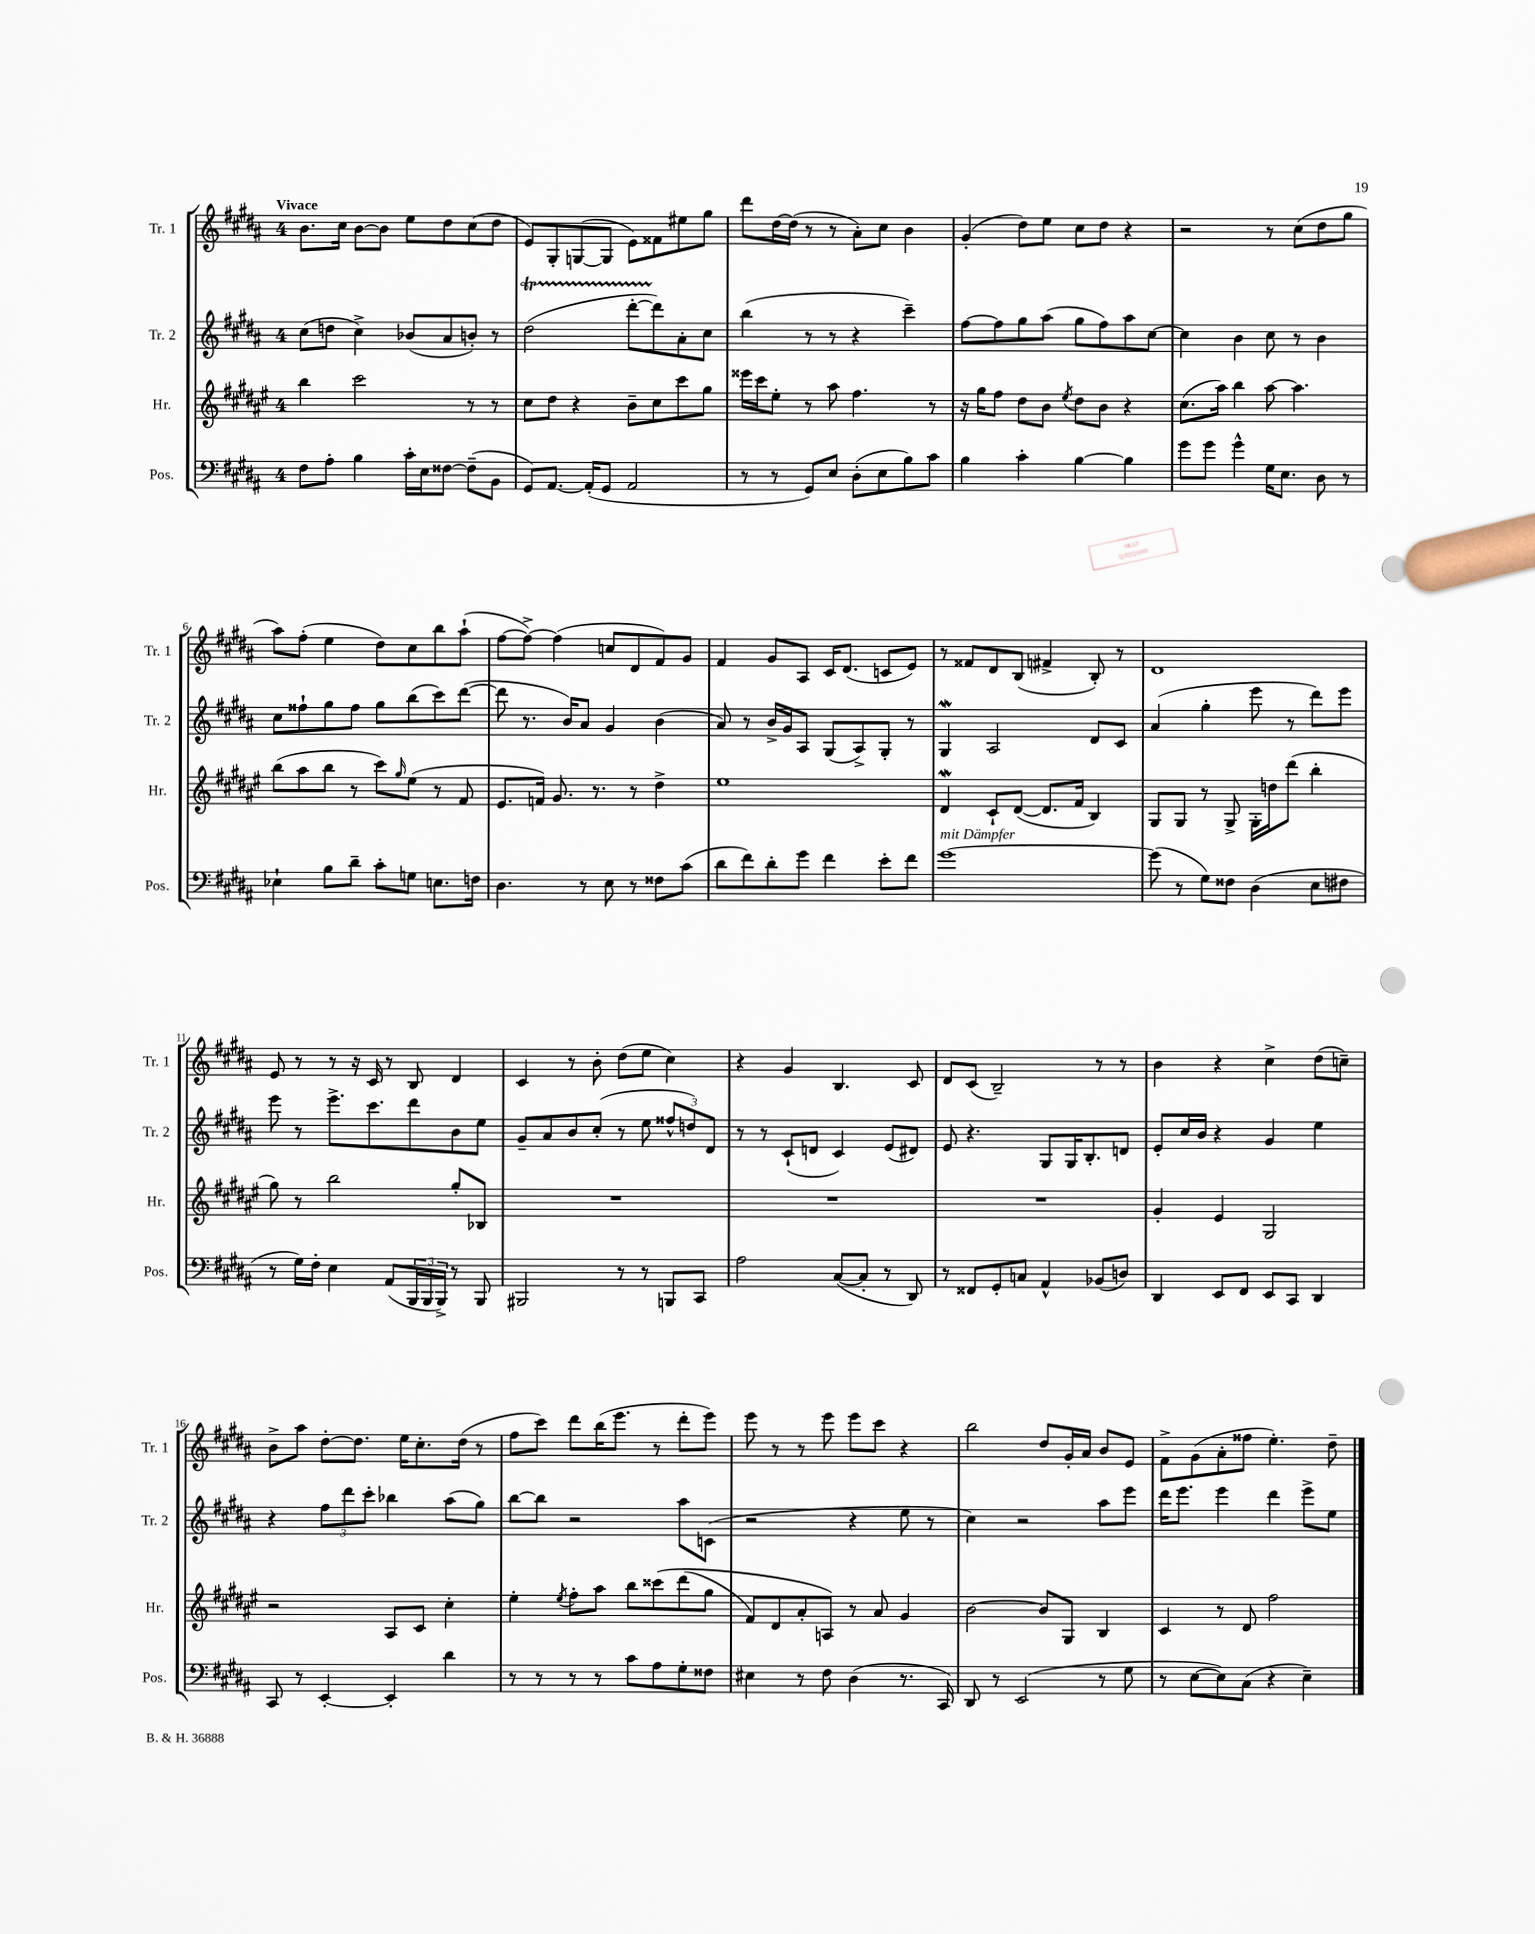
<<
\new StaffGroup <<
\new Staff = "s0" \with { instrumentName = "Tr. 1" shortInstrumentName = "Tr. 1" } {
    \clef treble \key b \major \once \override Staff.TimeSignature.style = #'single-digit \time 4/4 \tempo "Vivace"
    b'8. cis''16 b'8~ b'8 e''8 dis''8 cis''8( dis''8 |
    e'8) gis8-. g8~( g8 e'8) fisis'8 eis''8 gis''8 |
    dis'''8 dis''16~ dis''16( r8 r8 ais'8-.) cis''8 b'4 |
    gis'4-.( dis''8) e''8 cis''8 dis''8 r4 |
    r2 r8 cis''8( dis''8 gis''8 |
    ais''8) fis''8-.( e''4 dis''8) cis''8 b''8 ais''8-!( |
    fis''8~ fis''8~->) fis''4( c''8 dis'8 fis'8) gis'8 |
    fis'4 gis'8 ais8 cis'16 dis'8.( c'8 e'8) |
    r8 fisis'8 dis'8 b8( fis'4-> b8-.) r8 |
    dis'1 |
    e'8 r8 r8 r16 cis'16 r8 b8 dis'4 |
    cis'4 r8 b'8-. dis''8( e''8 cis''4) |
    r4 gis'4 b4. cis'8 |
    dis'8 cis'8( b2--) r8 r8 |
    b'4 r4 cis''4-> dis''8( c''8--) |
    b'8-> ais''8 dis''8~-. dis''8. e''16 cis''8.-. dis''16( r8 |
    fis''8 cis'''8) dis'''8 b''16( e'''8. r8 dis'''8-. e'''8) |
    e'''8 r8 r8 e'''8 e'''8 cis'''8 r4 |
    b''2 dis''8 gis'16-. ais'16 b'8 e'8 |
    fis'8-> gis'8( ais'8-. fisis''8 e''4.-.) dis''8-- \bar "|." |
}
\new Staff = "s1" \with { instrumentName = "Tr. 2" shortInstrumentName = "Tr. 2" } {
    \clef treble \key b \major \once \override Staff.TimeSignature.style = #'single-digit \time 4/4
    cis''8( d''8 cis''4->) bes'8( ais'8 b'8-.) r8 |
    dis''2\startTrillSpan( dis'''8~-. dis'''8\stopTrillSpan) ais'8-. cis''8 |
    b''4( r8 r8 r4 cis'''4--) |
    fis''8~ fis''8 gis''8 ais''8( gis''8 fis''8) ais''8 cis''8~ |
    cis''4 b'4 cis''8 r8 b'4 |
    cis''8 fisis''8-! gis''8 fisis''8 gis''8 b''8( cis'''8) dis'''8~( |
    dis'''8 r8. b'16) ais'8 gis'4 b'4( |
    ais'8) r8 b'16-> gis'16 ais8 gis8( ais8->) gis8-. r8 |
    gis4\mordent ais2 dis'8 cis'8 |
    ais'4( gis''4-. e'''8 r8 dis'''8) e'''8 |
    e'''8 r8 e'''8.-> cis'''8. dis'''8 b'8 e''8 |
    gis'8-- ais'8 b'8 cis''8-.( r8 e''8 \tuplet 3/2 { fisis''8-^ d''8) dis'8 } |
    r8 r8 cis'8-!( d'8 cis'4) e'8( dis'8) |
    e'8 r4. gis8 gis16 b8.-. d'8 |
    e'8-. cis''16 b'16 r4 gis'4 e''4 |
    r4 \tuplet 3/2 { fis''8 dis'''8 cis'''8-. } bes''4 ais''8( gis''8) |
    b''8~ b''8 r2 ais''8 c'8( |
    r2 r4 e''8 r8 |
    cis''4) r2 ais''8 e'''8 |
    dis'''16 e'''8. e'''4 dis'''4 e'''8-> e''8 \bar "|." |
}
\new Staff = "s2" \with { instrumentName = "Hr." shortInstrumentName = "Hr." } {
    \clef treble \key fis \major \once \override Staff.TimeSignature.style = #'single-digit \time 4/4
    b''4 cis'''2 r8 r8 |
    cis''8 dis''8 r4 b'8-- cis''8 cis'''8 gis''8 |
    eisis'''16 cis'''16 eis''8-. r8 ais''8 fis''4. r8 |
    r16 gis''16 fis''8 dis''8 b'8 \acciaccatura { eis''8 } dis''8 b'8 r4 |
    cis''8.( ais''16) b''4 ais''8~ ais''4. |
    b''8( ais''8 b''8 r8 cis'''8) \grace { gis''16 } eis''8( r8 fis'8 |
    eis'8. f'16) gis'8. r8. r8 dis''4-> |
    eis''1 |
    dis'4\mordent cis'8-! dis'8~( dis'8. fis'16 b4) |
    gis8 gis8 r8 gis8-> gis16-. d''16 dis'''8( b''4-. |
    gis''8) r8 b''2 gis''8-. bes8 |
    R1 |
    R1 |
    R1 |
    gis'4-. eis'4 gis2 |
    r2 ais8 cis'8 cis''4-. |
    eis''4-. \acciaccatura { eis''8 } fis''8-. ais''8 b''8 cisis'''8\( dis'''8( gis''8 |
    fis'8) dis'8 ais'8-. a8\) r8 ais'8 gis'4 |
    b'2~ b'8 gis8 b4 |
    cis'4 r8 dis'8 fis''2 \bar "|." |
}
\new Staff = "s3" \with { instrumentName = "Pos." shortInstrumentName = "Pos." } {
    \clef bass \key b \major \once \override Staff.TimeSignature.style = #'single-digit \time 4/4
    fis8 ais8-. b4 cis'16-. e16 fisis8~ fisis8--( b,8 |
    gis,8) ais,8.~ ais,16-.( gis,8 ais,2 |
    r8 r8 gis,8) e8 dis8-.( e8 b8) cis'8 |
    b4 cis'4-. b4~ b4 |
    gis'8 gis'8 gis'4-^ gis16 e8. dis8 r8 |
    ees4-! b8 dis'8-- cis'8-. g8 e8. f16 |
    dis4. r8 e8 r8 fisis8 cis'8( |
    dis'8 fis'8) dis'8-. gis'8 fis'4 e'8-. fis'8 |
    gis'1~^\markup { \italic "mit Dämpfer" } |
    gis'8( r8 gis8) fisis8 dis4( e8 fis8 |
    r8 gis16) fis16-. e4 ais,8( \tuplet 3/2 { b,,16 b,,16 b,,16->) } r8 b,,8 |
    bis,,2 r8 r8 b,,8 cis,8 |
    ais2 cis8~( cis8-. r8 dis,8) |
    r8 fisis,8 gis,8-. c8 ais,4-^ bes,8( d8) |
    dis,4 e,8 fis,8 e,8 cis,8 dis,4 |
    cis,8 r8 e,4~-. e,4-. dis'4 |
    r8 r8 r8 r8 cis'8 ais8 gis8-. fisis8 |
    eis4 r8 fis8 dis4( r8. cis,16) |
    dis,8 r8 e,2( r8 gis8 |
    r8 e8~ e8) cis8( r4 e4--) \bar "|." |
}
>>
>>
